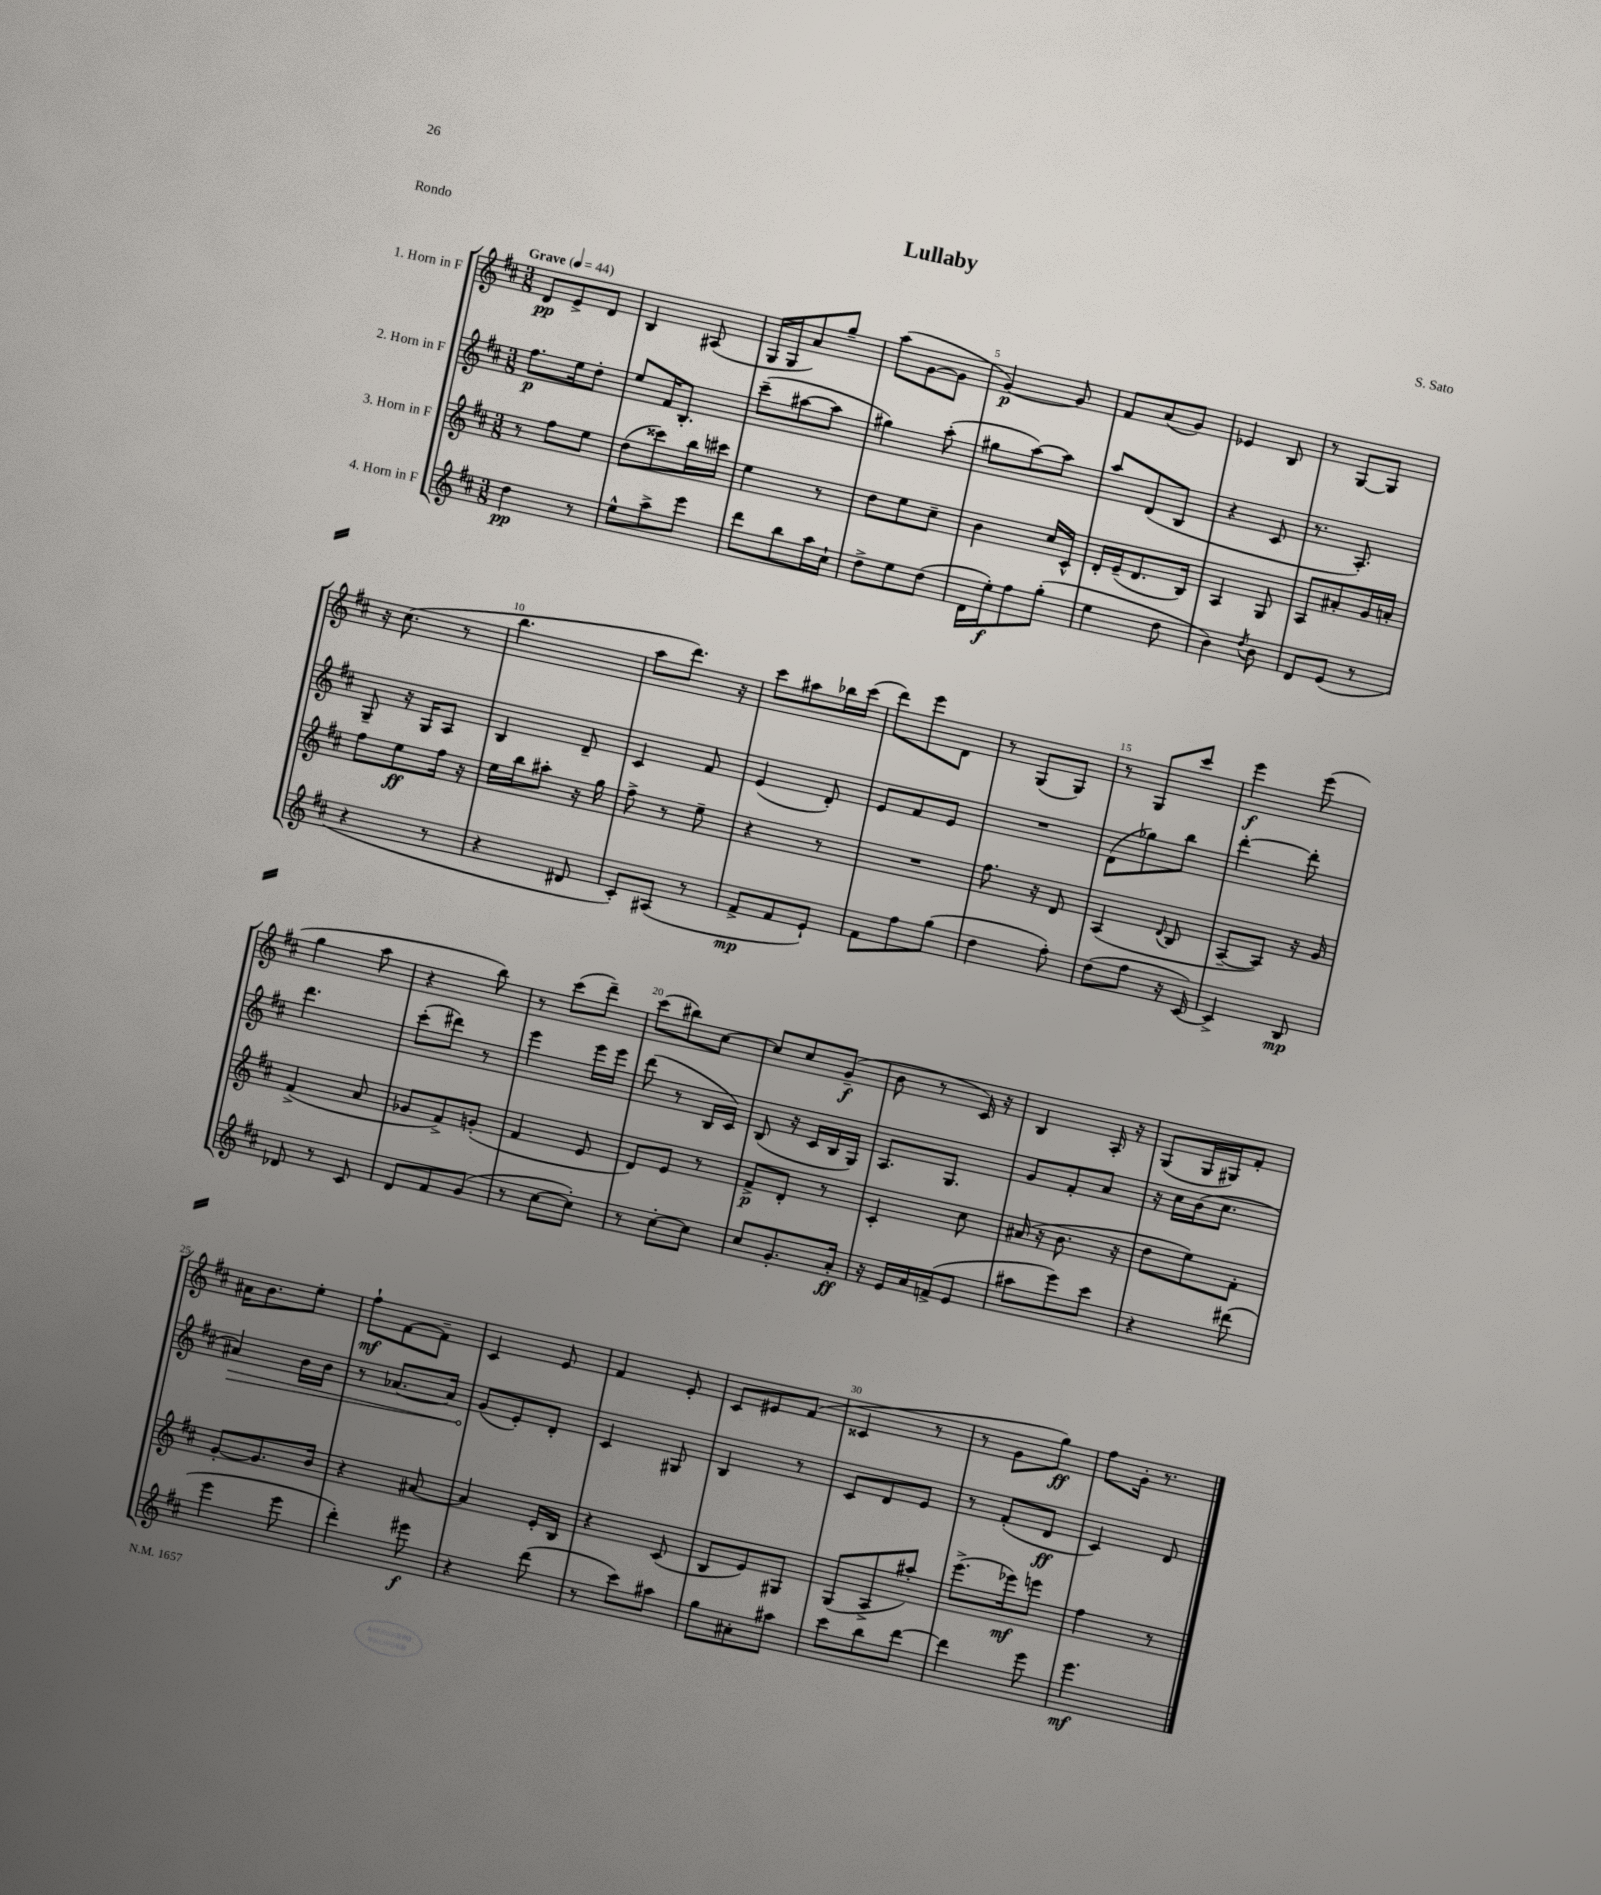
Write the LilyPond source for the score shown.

\header { title = "Lullaby" composer = "S. Sato" piece = "Rondo" }
<<
\new StaffGroup <<
\new Staff = "s0" \with { instrumentName = "1. Horn in F" } {
    \clef treble \key d \major \numericTimeSignature \time 3/8 \tempo "Grave" 4 = 44
    d'8\pp e'8-> d'8 |
    b4 ais8( |
    g16 g16 a'8) g''8-- |
    a''8( g'8~ g'8 |
    g'4~\p) g'8 |
    fis'8 a'8( g'8) |
    ees'4 b8 |
    r8 g8~ g8 |
    r16 cis''8.( r8 |
    b''4. |
    a''8 d'''8.) r16 |
    cis'''8 ais''8 bes''16 cis'''16( |
    d'''8) e'''8 d'8 |
    r8 g8( g8) |
    r8 g8 cis'''8 |
    e'''4\f e'''8( |
    g''4 a''8 |
    r4 b''8) |
    r8 cis'''8( d'''8--) |
    cis'''8( bis''8) cis''8~ |
    cis''8 cis''8 g'8--\f( |
    b'8 r8 cis'16) r16 |
    b4 a16-. r16 |
    g8( g16 gis16) fis'8-. |
    ais'16 b'8. e''8-. |
    fis''8-!\mf fis'8~ fis'8-- |
    cis'4 e'8 |
    fis'4 e'8-. |
    cis'8 eis'8 fis'8( |
    cisis'4 r8 |
    r8 g'8 g''8\ff) |
    fis''8 g'16-. r8. \bar "|." |
}
\new Staff = "s1" \with { instrumentName = "2. Horn in F" } {
    \clef treble \key d \major \numericTimeSignature \time 3/8
    fis''8.\p e''16 d''8-. |
    e''8 fis'16 b8.-. |
    cis'''8--( ais''8~ ais''8 |
    gis''4) a''8-.( |
    gis''8 a''8~) a''8 |
    a''8 d'8( b8 |
    r4 cis'8 |
    r8. a8.-.) |
    g8-- r16 g16 a8 |
    b4 d'8-- |
    cis'4 fis'8 |
    e'4( d'8-.) |
    e'8 fis'8 e'8 |
    R4. |
    d'8( ges''8) b''8 |
    d'''4~-. d'''8-. |
    d'''4. |
    cis'''8-.( dis'''8) r8 |
    e'''4 e'''16 e'''16 |
    d'''8( r8 b16 cis'16) |
    b8( r16 cis'16 b16 g16) |
    a8. g8. |
    g'8 fis'8-. a'8 |
    r16 cis''16 b'16( cis''8. |
    \once \override Hairpin.circled-tip = ##t ais'4\>) b'16 b'16 |
    r8 aes'8.~ aes'16 |
    g'8\!( e'8-.) d'8-. |
    cis'4 gis8 |
    b4 r8 |
    cis'8 d'8 e'8 |
    r8 fis'8-.( d'8\ff |
    cis'4) d'8 \bar "|." |
}
\new Staff = "s2" \with { instrumentName = "3. Horn in F" } {
    \clef treble \key d \major \numericTimeSignature \time 3/8
    r8 fis''8 e''8 |
    d''8( cisis'''8) b''16 cis'''16 |
    e''4 r8 |
    d''8 e''8 cis''8-- |
    b'4 cis''16 cis'16-^ |
    d'16-. e'16--( d'8. b16) |
    a4 g8 |
    a8 ais'8-. g'16 a'16-. |
    fis''8 e''8\ff fis''16 r16 |
    e''16 b''16 ais''8-. r16 g''16 |
    fis''8-> r8 e''8-- |
    r4 r8 |
    R4. |
    fis''8. r16 d'8 |
    a4( \appoggiatura { d'8 } b8 |
    a8~-- a8) r16 g'16 |
    fis'4->( a'8 |
    ges'8 fis'8->) g'8-.( |
    fis'4 e'8 |
    d'8) e'8 r8 |
    fis'8->\p d'8-. r8 |
    cis'4-. cis''8 |
    ais'16( r16 b'8. r16 |
    d''8 e''8) fis'8-. |
    g'8~-. g'8. b'16 |
    r4 ais'8~ |
    ais'4 e'16-. b16 |
    r4 cis'8( |
    b8 e'8) gis8 |
    g8( a8-> ais''8-.) |
    e'''8.->( ees'''16\mf) e'''8 |
    fis''4 r8 \bar "|." |
}
\new Staff = "s3" \with { instrumentName = "4. Horn in F" } {
    \clef treble \key d \major \numericTimeSignature \time 3/8
    d''4\pp r8 |
    e''8-^ a''8-> e'''8 |
    d'''8 b''8 a''16 cis''16-! |
    d''8-> e''8 d''8( |
    d'16 e''16-.\f) fis''8 g''8-.( |
    e''4 d''8 |
    b'4) \acciaccatura { d''8 } b'8 |
    d'8 e'8( r8 |
    r4 r8 |
    r4 dis'8 |
    cis'8-.) ais8( r8 |
    fis'8->\mp fis'8 e'8-!) |
    fis'8 fis''8 g''8( |
    d''4 fis''8-.) |
    d''8( fis''8 r16 cis'16~) |
    cis'4-> b8\mp |
    des'8 r8 cis'8 |
    d'8 fis'8 g'8( |
    r8 cis''8~ cis''8-.) |
    r8 cis''8~-. cis''8 |
    cis''8 g'8.-. a'16-.\ff |
    r16 e'16 a'16 f'16->( e'8 |
    ais''8 e'''8) cis'''8 |
    r4 dis'''8( |
    e'''4 e'''8 |
    d'''4-.) eis'''8\f |
    r4 d'''8( |
    r8 cis'''8) ais''8 |
    g''8 ais'8-. ais''8 |
    cis'''8 b''8 d'''8~ |
    d'''4 e'''8 |
    e'''4.\mf \bar "|." |
}
>>
>>
\layout { \context { \Score \override BarNumber.break-visibility = ##(#f #t #t) barNumberVisibility = #(every-nth-bar-number-visible 5) } }
